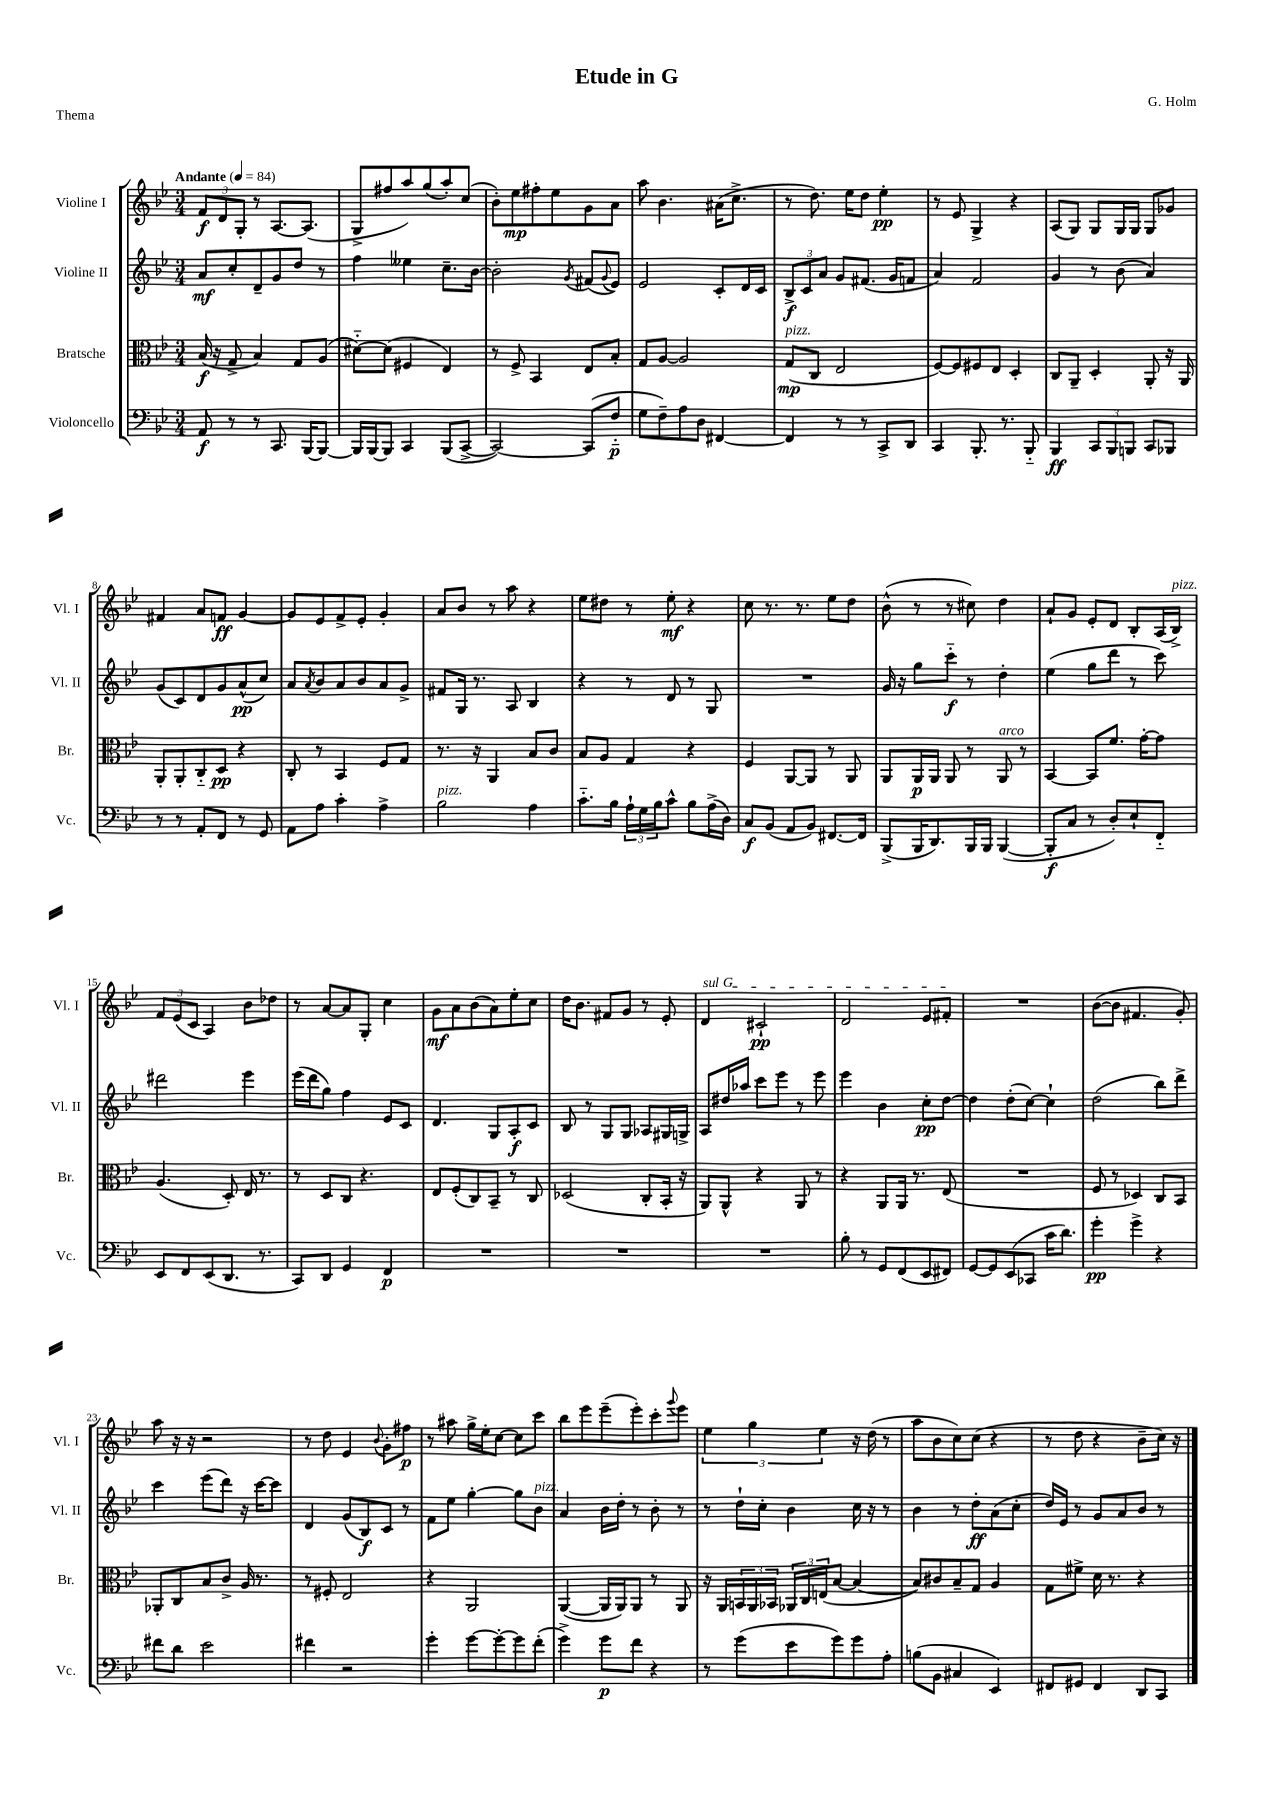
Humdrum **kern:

**kern	**kern	**kern	**kern
*staff4	*staff3	*staff2	*staff1
*clefF4	*clefC3	*clefG2	*clefG2
*k[b-e-]	*k[b-e-]	*k[b-e-]	*k[b-e-]
*M3/4	*M3/4	*M3/4	*M3/4
*MM84	*MM84	*MM84	*MM84
8AA	(16B-	8a	12f
.	16r	.	.
.	.	.	12d
8r	8G^	8cc'	.
.	.	.	12G'
8r	4B-)	8d~	8r
8.CC	.	8g	[8.A
.	8G	8dd	.
[16BBB-	.	.	(8.A]
8BBB-_	(8A	8r	.
=	=	=	=
16BBB-]	[8d#'~)	4ff	8G^
[16BBB-	.	.	.
8BBB-]	(8d#]	.	8ff#
4CC	4F#	4ee--	8aa)
.	.	.	(8gg
(8BBB-	4E-)	8.cc~	8aa')
[8CC^	.	.	(8cc
.	.	[16b-	.
=	=	=	=
2CC_)	8r	2b-']	8b-')
.	8F^	.	8ee-
.	4BB-	.	8ff#'
.	.	.	8ee-
.	.	8qg	.
(8CC]	8E-	(8f#	8g
.	.	8qqg	.
8F'~	8B-'	8e-)	8a
=	=	=	=
8G	8G	2e-	8aa
8F~)	[8A	.	4.b-
8A	2A]	.	.
8D	.	.	.
[4FF#	.	8c'	(16a#
.	.	.	8.cc^
.	.	16d	.
.	.	16c	.
=	=	=	=
4FF#]	(8G	12B-^	8r
.	.	12c	.
.	8C	.	8.dd)
.	.	12a	.
8r	2E-	8g	.
.	.	.	16ee-
8r	.	(8.f#	8dd
8CC^	.	.	4ee-'
.	.	16g	.
8DD	.	8f	.
=	=	=	=
4CC	[8F)	4a)	8r
.	8F]	.	8e-
8.BBB-'	8F#	2f	4G^
.	8E-	.	.
8.r	.	.	.
.	4D'	.	4r
8BBB-'~	.	.	.
=	=	=	=
4BBB-	8C	4g	(8A
.	8AA~	.	8G)
12CC	4D'	8r	8G
12BBB-	.	.	.
.	.	(8b-	16G
12BBB	.	.	.
.	.	.	16G
8CC	8AA'	4a)	8G
8BBB-	16r	.	8g-
.	16AA	.	.
=	=	=	=
8r	8AA'	(8g	4f#
8r	8AA'	8c)	.
8AA'	8C'~	8d	8a
8FF	8D	8g	8f
8r	4r	(8a^^	[4g
8GG	.	8cc)	.
=	=	=	=
8AA	8C'	8a	8g]
.	.	8qa	.
8A	8r	8b-	8e-
4c'	4BB-	8a	8f^
.	.	8b-	8e-'
4A^	8F	8a	4g'
.	8G	8g^	.
=	=	=	=
2B-	8.r	8f#	8a
.	.	16G	8b-
.	16r	8.r	.
.	4AA	.	8r
.	.	8A	8aa
4A	8B-	4B-	4r
.	8c	.	.
=	=	=	=
8.c'~	8B-	4r	8ee-
.	8A	.	8dd#
16B-	.	.	.
24A`	4G	8r	8r
24G	.	.	.
24B-	.	.	.
8c^^	.	8d	8ee-'
8B-	4r	8r	4r
(16A^	.	8G	.
16D)	.	.	.
=	=	=	=
8C	4F	2.r	8cc
(8BB-	.	.	8.r
8AA	[8AA	.	.
.	.	.	8.r
8BB-)	8AA]	.	.
[8.FF#	8r	.	8ee-
.	8AA	.	8dd
16FF#]	.	.	.
=	=	=	=
(8BBB-^	8AA	16g	(8b-^^
.	.	16r	.
16BBB-	16AA	8gg	8r
8.DD)	16AA	.	.
.	8AA	8ccc'~	8r
16BBB-	8r	8r	8cc#)
16BBB-	.	.	.
([4BBB-	8AA	4dd'	4dd
.	8r	.	.
=	=	=	=
8BBB-']	[4BB-	(4ee-	8a`
8C	.	.	8g
8r	8BB-]	8gg	8e-'
8D')	8.f	8ddd	8d
8E-`	.	8r	8B-'
.	[16g'	.	.
8FF'~	8g]	8ccc)	(16A
.	.	.	16B-^)
=	=	=	=
8EE-	(4.A	2ddd#	12f
.	.	.	(12e-
8FF	.	.	.
.	.	.	12c
(8EE-	.	.	4A)
8.DD	8D')	.	.
.	16E-	4eee-	8b-
8.r	8.r	.	.
.	.	.	8dd-
=	=	=	=
8CC)	8r	(16eee-	8r
.	.	16ddd	.
8DD	8D	8gg)	[8a
4GG	8C	4ff	8a]
.	4.r	.	8G'
4FF	.	8e-	4cc
.	.	8c	.
=	=	=	=
2.r	8E-	4.d	8g
.	(8F'	.	8a
.	8C)	.	(8b-
.	8BB-~	8G	8a)
.	8r	8A'	8ee-'
.	8C	8c	8cc
=	=	=	=
2.r	(2D-	8B-	16dd
.	.	.	8.b-
.	.	8r	.
.	.	8G	8f#
.	.	8G	8g
.	8C'	8A-	8r
.	16BB-'	16G#	8e-'
.	16r	16G^	.
=	=	=	=
2.r	8AA)	8A	4d
.	8AA^^	16dd#	.
.	.	16aa-	.
.	4r	8ccc	2c#`
.	.	8eee-	.
.	8AA	8r	.
.	8r	8eee-	.
=	=	=	=
8B-'	4r	4eee-	2d
8r	.	.	.
8GG	8AA	4b-	.
(8FF	16AA	.	.
.	8.r	.	.
8EE-	.	8cc'	8e-
8FF#)	(8E-	[8dd	8f#'
=	=	=	=
[8GG	2.r	4dd]	2.r
8GG]	.	.	.
(8EE-	.	(8dd'	.
8CC-	.	[8cc)	.
16c	.	4cc`]	.
8.d)	.	.	.
=	=	=	=
4g'	8F	(2dd	([8b-
.	8r	.	8b-]
4g^	4D-)	.	4.f#
4r	8C	8bb-)	.
.	8BB-	8ddd^	8g')
=	=	=	=
8f#	8AA-'	4ccc	8aa
8d	8C	.	16r
.	.	.	16r
2e-	8B-	(8eee-	2r
.	8c^	8ddd)	.
.	16A	16r	.
.	8.r	[16ccc	.
.	.	8ccc]	.
=	=	=	=
4f#	8r	4d	8r
.	8F#'	.	8dd
2r	2E-	(8g	4e-
.	.	8B-)	.
.	.	.	8qqb-
.	.	8c	8g'
.	.	8r	8ff#
=	=	=	=
4g'	4r	8f	8r
.	.	8ee-	8aa#
[8g	2AA	[4gg'	16gg^
.	.	.	16ee-'
8g'_	.	.	[8cc
8g]	.	8gg]	8cc]
(8f'	.	8b-	8ccc
=	=	=	=
4g^)	([4AA	4a	8bb-
.	.	.	8eee-
8g	16AA]	16b-	(8eee-~
.	16AA)	16dd'	.
8f	8AA	8r	8eee-')
4r	8r	8b-'	8ccc'
.	.	.	8qqggg
.	8AA	8r	8eee-
=	=	=	=
8r	16r	8r	6ee-
.	16AA	.	.
(8g	24BB	16dd`	.
.	24AA	.	6gg
.	.	16cc'	.
.	24BB-	.	.
8e-	24AA-	4b-	.
.	24C	.	.
.	(24E	.	6ee-
8g)	[8B-	.	.
8g	4B-_	16cc	16r
.	.	16r	(16dd
8A'	.	8r	8r
=	=	=	=
(8B	8B-])	4b-	8aa
8BB-	8c#	.	8b-
4C#	8B-~	8r	8cc)
.	8G	8dd'	(8cc
4EE-)	4A	(8a	4r
.	.	8cc'	.
=	=	=	=
8FF#	8G	16dd)	8r
.	.	16e-	.
8GG#	8f#^	8r	8dd
4FF#	16d	8g	4r
.	8.r	.	.
.	.	8a	.
8DD	4r	8b-	8b-~
8CC	.	8r	16cc)
.	.	.	16r
==	==	==	==
*-	*-	*-	*-
